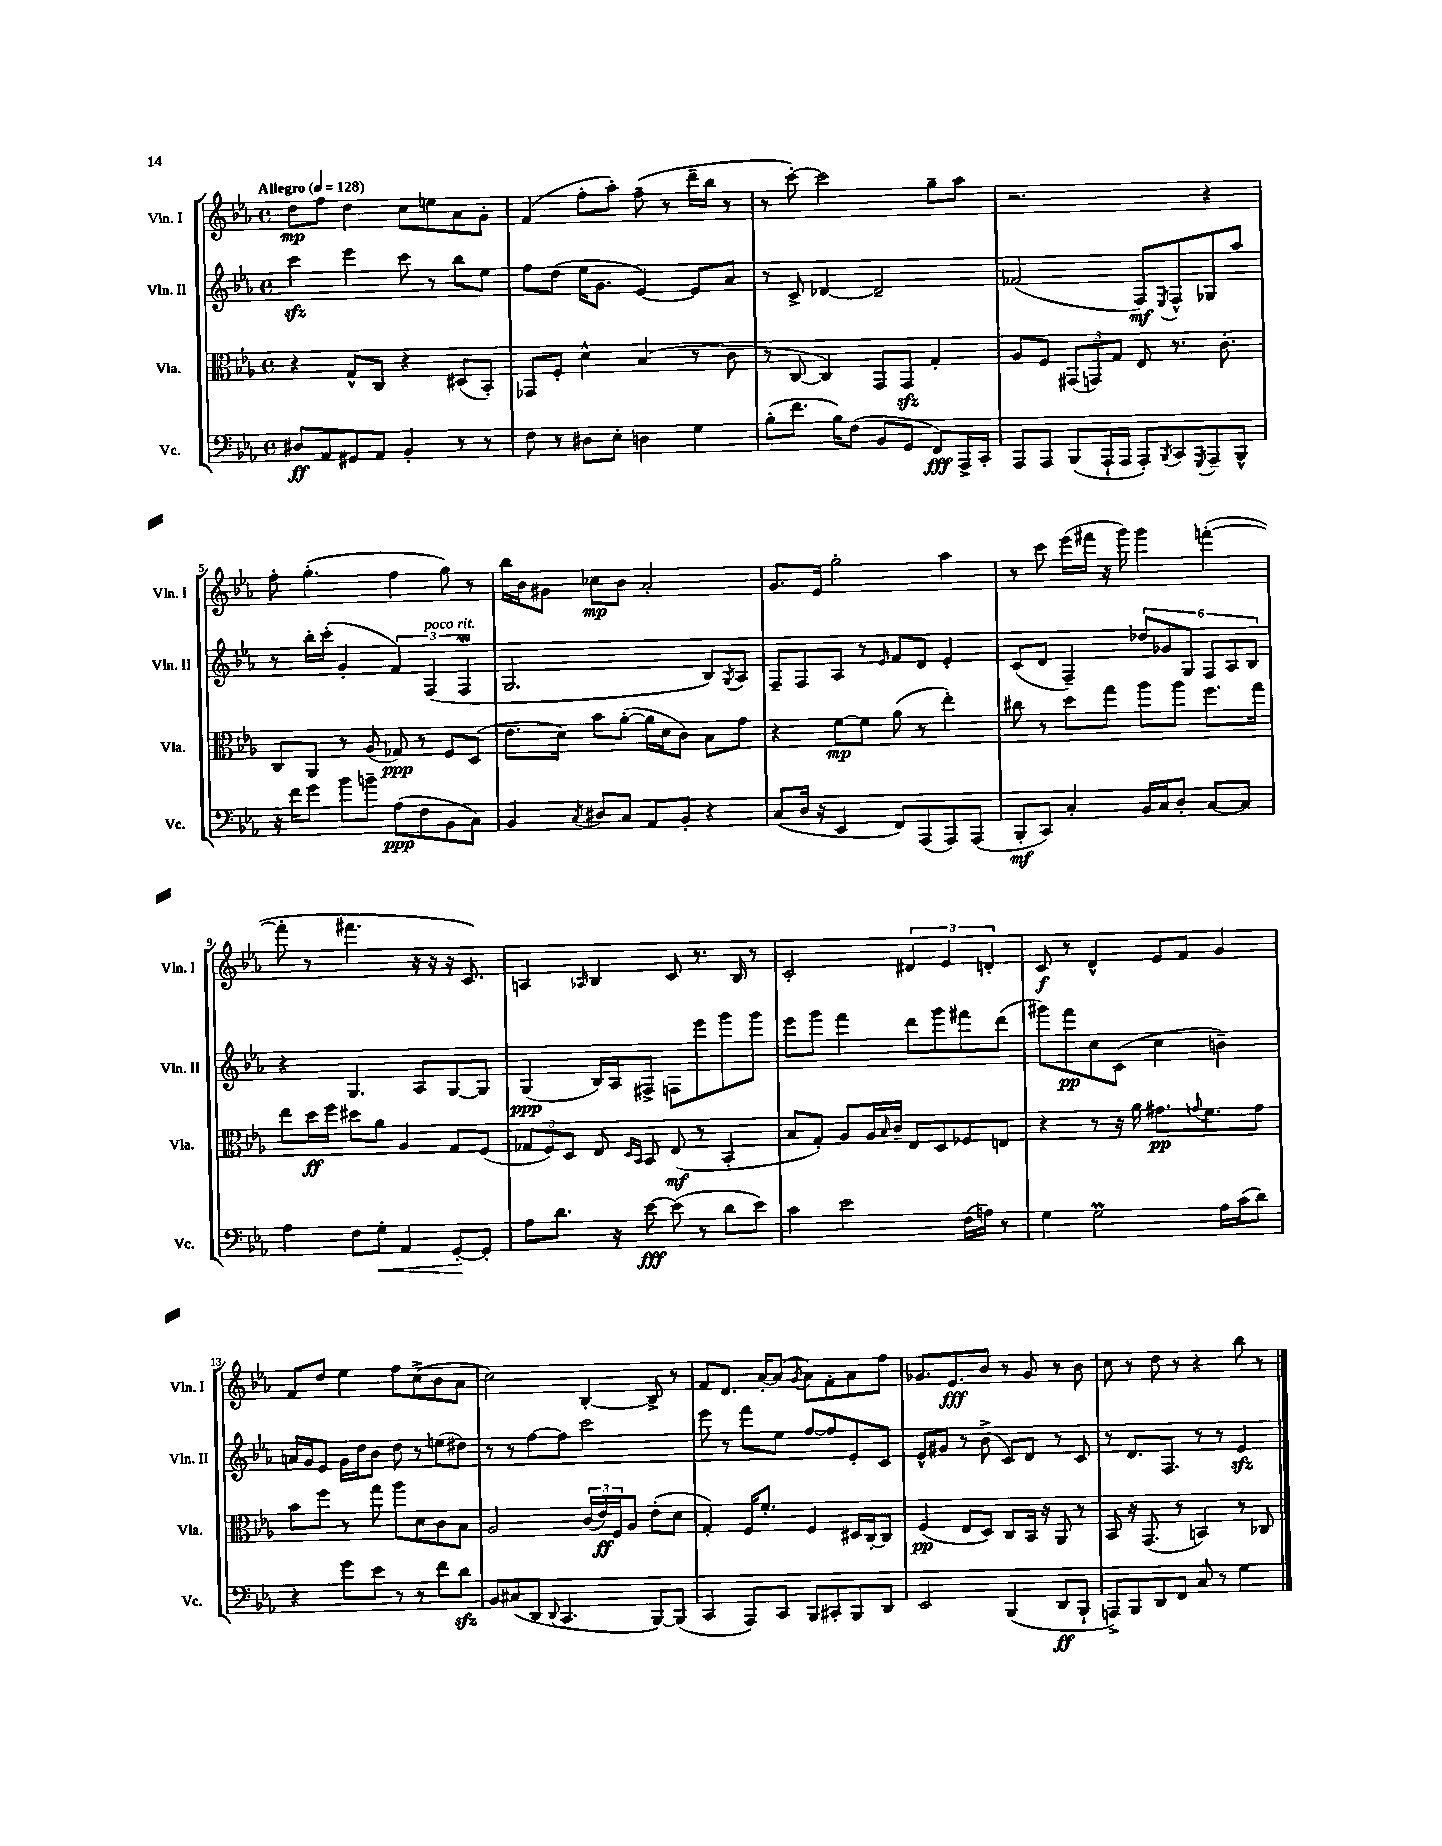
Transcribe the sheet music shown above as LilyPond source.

<<
\new StaffGroup <<
\new Staff = "s0" \with { instrumentName = "Vln. I" shortInstrumentName = "Vln. I" } {
    \clef treble \key ees \major \defaultTimeSignature \time 4/4 \tempo "Allegro" 4 = 128
    d''8\mp f''8 d''4 c''8 e''8 aes'8 g'8-. |
    f'4( f''8-. aes''8-.) f''8--( r8 d'''16-- bes''16 r8 |
    r8 c'''8~-.) c'''2 g''8-- aes''8 |
    r2. r4 |
    f''8-. g''4.-.( f''4 g''8) r8 |
    bes''16 bes'16 gis'8 ces''8\mp bes'8 aes'2-. |
    g'8. ees'16 g''2-. aes''4 |
    r8 c'''8 ees'''16( fis'''16 r16 g'''16) g'''4 f'''4~-.( |
    f'''8-. r8 fis'''4. r16 r16 r16 c'8.) |
    a4 \grace { aes16 } bes4 c'8 r8. bes16 r8 |
    c'2-. \tuplet 3/2 { dis'4 ees'4 d'4-. } |
    c'8\f r8 d'4-^ ees'8 f'8 g'4 |
    f'8 d''8 ees''4 f''8 c''8->( bes'8 aes'8 |
    c''2) bes4~-. bes8-> r8 |
    f'8 d'8. aes'16~-. aes'8( \acciaccatura { g'8 } aes'8) f'8-. aes'8 f''8 |
    ges'8. ees'8.\fff bes'8 r8 ges'8 r8 bes'8 |
    c''8 r8 d''8 r8 r4 bes''8 r8 \bar "|." |
}
\new Staff = "s1" \with { instrumentName = "Vln. II" shortInstrumentName = "Vln. II" } {
    \clef treble \key ees \major \defaultTimeSignature \time 4/4
    c'''4\sfz ees'''4 c'''8 r8 bes''8 ees''8 |
    f''8 d''8( ees''16 g'8. ees'4~) ees'8 aes'8 |
    r8 c'8-> des'4~ des'2-- |
    fes'2( f8\mf) \acciaccatura { ees8 } f8-^ ges8 aes''8 |
    r8 bes''16-. c'''16-.( g'4-. \tuplet 3/2 { f'4) f4^\markup { \italic "poco rit." }( f4\mordent } |
    g2. bes8) \acciaccatura { g8 } aes8 |
    f8-- f8 aes8 r8 \grace { ees'16 } f'8 d'8 ees'4-. |
    c'8( d'8 f4--) \tuplet 6/4 { des''8 ges'8 g8 f8 aes8 bes8 } |
    r4 g4. aes8 g8~ g8 |
    g4\ppp( bes16) aes16 fis8-> f8 ees'''8 g'''8 g'''8 |
    ees'''8 g'''8 f'''4 d'''8 g'''8 fis'''8 d'''8( |
    gis'''8) f'''8\pp c''8 c'8( c''4 b'4--) |
    a'16 g'16 ees'8 g'16 d''16 bes'8 d''8 r8 e''8( dis''8) |
    r8 r8 f''8~ f''8 c'''2 |
    ees'''8 r8 f'''8 ees''8 f''8~ f''8 ees'8-. c'8 |
    ees'8-^ gis'8 r8 bes'8->( c'8) d'8 r8 c'8 |
    r8 d'8. f8. r8 r8 ees'4\sfz \bar "|." |
}
\new Staff = "s2" \with { instrumentName = "Vla." shortInstrumentName = "Vla." } {
    \clef alto \key ees \major \defaultTimeSignature \time 4/4
    r4 g8-^ c8 r4 dis8( bes,8-.) |
    ges,8 f8-. d'4-^ bes4( r8 c'8 |
    r8 c8~ c4) g,8 g,8\sfz g4-. |
    aes8 f8 \tuplet 3/2 { gis,8( g,8) g8 } ees8 r8. c'8.-. |
    c8 aes,8 r8 aes8( ges8\ppp) r8 f8 d8( |
    ees'8. d'16) bes'8 aes'8~-.( aes'16 d'16 c'8) bes8 g'8 |
    r4 f'8~\mp f'8 aes'8( r8 ees''4-.) |
    cis''8 r8 d''8 g''8 aes''8 aes''8 f''8. g''16 |
    ees''8 d''16\ff f''16 dis''8 aes'8 aes4 g8 f8( |
    \tuplet 3/2 { ges8 f8) d8 } ees8 \grace { d16 bes,16 } bes,8 ees8\mf( r8 bes,4-. |
    bes8 g8-.) aes8 aes16 \grace { bes16 } c'16-- ees8 d8 fes8 e8 |
    r4 r8 r16 aes'16 gis'8.\pp \appoggiatura { g'8 } f'8. g'8 |
    bes'8 f''8 r8 g''8 aes''8 d'8 c'8 bes8 |
    aes2 \tuplet 3/2 { c'16( ees'16\ff) f16 } aes8 ees'8-.( d'8 |
    g4-.) f16 f'8.-. f4 dis16 c16~-. c8 |
    f4\pp( ees8 d8) c8 bes,16 r16 aes,8 r8 |
    bes,8 r16 g,8.( r8 b,4) r8 ces8 \bar "|." |
}
\new Staff = "s3" \with { instrumentName = "Vc." shortInstrumentName = "Vc." } {
    \clef bass \key ees \major \defaultTimeSignature \time 4/4
    dis8\ff aes,8 gis,8 aes,8 bes,4-. r8 r8 |
    f8 r8 dis8 ees8-. d4 g4 |
    bes8-.( f'8. bes16) f8( bes,8 g,8 f,8\fff) aes,,16-> c,16-. |
    aes,,8 aes,,8 bes,,8( aes,,16-! aes,,16 aes,,8-.) \acciaccatura { bes,,8 } c,8 \acciaccatura { g,,8 } aes,,8-- bes,,8-^ |
    r16 f'16 g'8 bes'8 b'8-- aes8\ppp( f8 bes,8 c8) |
    bes,4 \acciaccatura { c8 } dis8 c8 aes,8 bes,8-. r4 |
    c8( d16 r16 ees,4 f,8) aes,,8( aes,,8) aes,,8( |
    bes,,8-.\mf c,8) c4-. bes,16 c16 d8-. c8~ c8 |
    aes4 f8 g8-.\< aes,4 g,8~-.\! g,8-. |
    aes8 d'8. r16 ees'8~\fff ees'8( r8 d'8 ees'8) |
    c'4 ees'2 f16( a16) r8 |
    g4 g2\prall aes16 c'16( d'8) |
    r4 g'8 ees'8 r8 r8 f'8 d'8\sfz |
    bes,8 cis8( d,8 \appoggiatura { d,8 } c,4. bes,,8~) bes,,8( |
    c,4 aes,,8) c,8 bes,,8 cis,8-. bes,,8 d,8 |
    ees,2 bes,,4( d,8\ff bes,,8-! |
    a,,8->) bes,,8 d,8 f,8 c8 r8 g4 \bar "|." |
}
>>
>>
